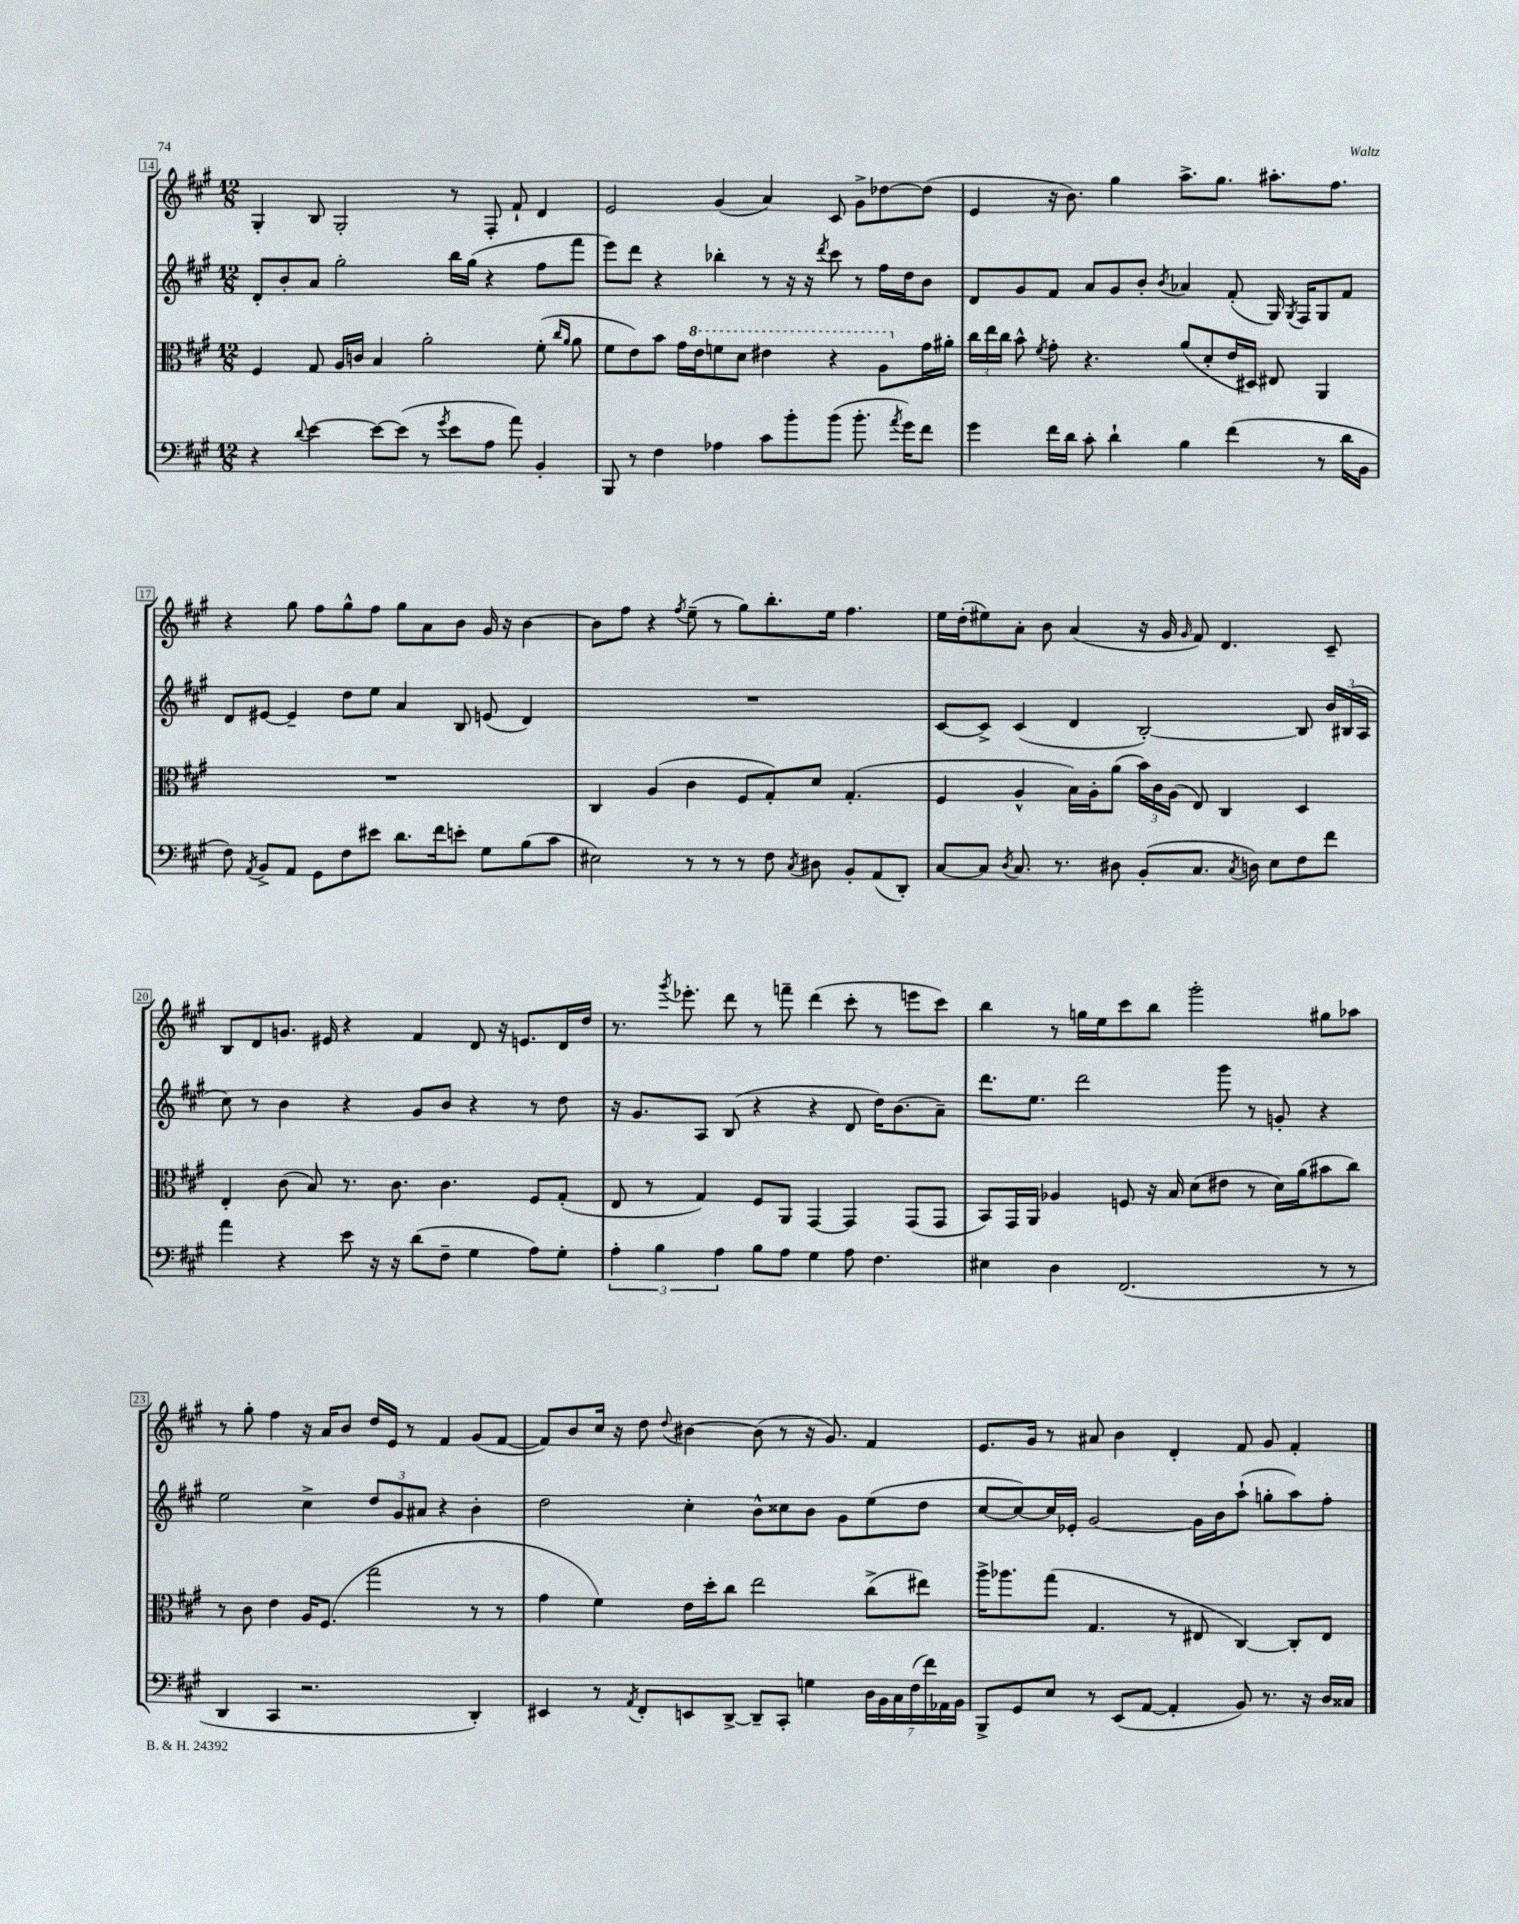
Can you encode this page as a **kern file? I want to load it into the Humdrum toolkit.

**kern	**kern	**kern	**kern
*part4	*part3	*part2	*part1
*staff4	*staff3	*staff2	*staff1
*clefF4	*clefC3	*clefG2	*clefG2
*k[f#c#g#]	*k[f#c#g#]	*k[f#c#g#]	*k[f#c#g#]
*M12/8	*M12/8	*M12/8	*M12/8
=14	=14	=14	=14
4r	4F#/	8d'/L	4G#'/
.	.	8b'/	.
8qqd/	.	.	.
[4e\	8G#/	8a/J	8B/
.	16A/LL	2gg#'\	2G#'/
.	16cn/JJ	.	.
8e\L_	4B/	.	.
(8e\J]	.	.	.
8r	2a'\	.	.
8qg#/	.	.	.
8e\L	.	16bb\LL	8r
.	.	(16gg#\JJ	.
8A\J	.	4r	8F#'/
8a\)	.	.	8f#`/
4BB'/	(8f#'\	8ff#\L	4d/
.	16qqcc#/LL	.	.
.	16qqa/JJ	.	.
.	8a\	8fff#\J	.
=15	=15	=15	=15
8BBB/	8f#\L	8eee\L)	2e/
8r	8e\)	8ddd\J	.
4F#\	8b\J	4r	.
.	16g#\LL	.	.
*	*8va	*	*
.	16ee\J	.	.
4A-X\	8ffn\	4bb-X'\	(4g#/
.	8dd\J	.	.
8c#\L	4ee#X\	8r	4a/)
8b'\	.	16r	.
.	.	16r	.
.	.	8qddd/	.
(8b\J	4r	8ccc#\	8c#/
8.b'\	.	8r	8g#^\L
.	8a\L	16ff#\LL	[8dd-X\
8qa/	.	.	.
16g#\KL)	.	16dd\J	.
*	*X8va	*	*
8f#\J	16g#\L	8b\J	(8dd-\J]
.	16a#X'\JJ	.	.
=16	=16	=16	=16
4g#\	24cc#\LL	8d/L	4e/
.	24ee\	.	.
.	24cc#\JJ	.	.
.	8b^^\	8g#/	.
.	8qf#/	.	.
16f#\LL	8g#'\	8f#/J	16r
16d\JJ	.	.	8.b\)
8c#'\	4.r	8a/L	.
4d`\	.	8g#/	4gg#\
.	.	8b'/J	.
.	.	8qb/	.
4B\	(8a/L	4a-X/	8.aa^\L
.	8d'/	.	.
.	.	.	8.gg#\J
(4f#\	16e/L	(8f#'/	.
.	16D#X/JJ)	.	.
.	8E#X/	16G#/)	8.aa#X'\L
.	.	8qG#/	.
.	.	16F#/KL	.
8r	4AA/	8G#/	.
.	.	.	8.ff#\J
16d\LL	.	8f#/J	.
16BB\JJ	.	.	.
!!LO:LB:g=z
=17	=17	=17	=17
8F#\)	1.r	8d/L	4r
8qAA/	.	.	.
8BB^/L	.	[8e#X/J	.
8AA/J	.	4e#~/]	8gg#\
8GG#\L	.	.	8ff#\L
8F#\	.	8dd\L	8gg#^^\
8e#X\J	.	8ee\J	8ff#\J
8.d\L	.	4a/	8gg#\L
.	.	.	8a\
16f#\k	.	.	.
8en'\J	.	8B/	8b\J
8G#\L	.	(8en/	16g#/
.	.	.	16r
(8B\	.	4d/)	[4b\
8c#\J	.	.	.
=18	=18	=18	=18
2E#X\)	4C#/	1.r	8b\L]
.	.	.	8ff#\J
.	(4A/	.	4r
.	.	.	8qff#/
8r	4c#\	.	(8ee~\
8r	.	.	8r
8r	8F#/L	.	8gg#\L)
8F#\	8G#'/)	.	8.bb'\
8qC#/	.	.	.
8D#X\	8d/J	.	.
.	.	.	16ee\Jk
8BB'/L	(4.G#'/	.	4.ff#\
(8AA/	.	.	.
8DD'/J)	.	.	.
=19	=19	=19	=19
[8C#/L	4F#/	[8c#/L	16ee\LL
.	.	.	(16dd'\J
8C#/J]	.	8c#^/J]	8ee#X\)
8qD/	.	.	.
8.C#/	4A^^/	(4c#/	8a'\J
.	.	.	8b\
8.r	.	.	.
.	16B\LL)	4d/	(4a/
.	16A'\J	.	.
8D#X\	(8a\J	.	.
(8BB'/L	24b\LL)	[2B'/)	16r
.	24c#\	.	.
.	.	.	16g#/
.	(24A\JJ	.	.
.	.	.	16qqg#/
8.C#/J	8E/)	.	8f#/)
.	4C#/	.	4.d/
8qC#/	.	.	.
16Dn\)	.	.	.
8E\L	.	.	.
8F#\	4D/	8B/]	.
8f#\J	.	24b/LL	8c#~/
.	.	(24B#X/	.
.	.	24A/JJ	.
!!LO:LB:g=z
=20	=20	=20	=20
4a\	4E'/	8cc#\)	8B/L
.	.	8r	8d/
4r	(8c#\	4b\	8.gn/J
.	8B/)	.	.
.	.	.	16e#X/
8e\	8.r	4r	4r
16r	.	.	.
16r	8.c#\	.	.
(8d\L	.	8g#/L	4f#/
8F#~\J	4.c#\	8b/J	.
4G#\	.	4r	8d/
.	.	.	16r
.	.	.	8.en/L
8A\L)	8F#/L	8r	.
8G#'\J	(8G#'/J	8dd\	16d/L
.	.	.	16dd/JJ
=21	=21	=21	=21
6A'\	8E/	16r	8.r
.	.	8.g#/L	.
.	8r	.	.
6B\	.	.	.
.	.	.	8qggg#/
.	.	.	8.eee-X'\
.	4G#/)	8A/J	.
6A\	.	.	.
.	.	(8B/	8ddd\
8B\L	8F#/L	4r	8r
8A\J	8AA/J	.	8fffn~\
4G#\	[4GG#/	4r	(4ddd\
8A\	4GG#/]	8d/	8ccc#'\
4.F#\	.	16dd\KL)	8r
.	.	(8.b\	.
.	(8GG#/L	.	8eeen\L
.	8GG#/J	8a~\J)	8ccc#\J)
=22	=22	=22	=22
4E#X\	8BB/L)	8.ddd\L	4bb\
.	16GG#/L	.	.
.	16AA/JJ	8.ee\J	.
4D\	4A-X/	.	8r
.	.	2ddd\	16ggn\LL
.	.	.	16ee\J
(2.FF#/	8Fn/	.	8ccc#\
.	16r	.	8bb\J
.	16B/	.	.
.	(8d\L	.	2ggg#'\
.	8e#X\J	8ggg#\	.
.	8r	8r	.
.	16d\LL)	8gn'/	.
.	(16a\J	.	.
8r	8b#X\	4r	8gg#X\L
8r	8cc#\J)	.	8aa-X\J
!!LO:LB:g=z
=23	=23	=23	=23
4DD/	8r	2ee\	8r
.	8c#\	.	8gg#'\
4CC#/	4e\	.	4ff#\
2.r	16A/KL	4cc#^\	16r
.	(8.F#/J	.	16a/KL
.	.	.	8b/J
.	2gg#\	12dd/L	16dd/LL
.	.	.	16e/JJ
.	.	12g#/	.
.	.	.	8r
.	.	12a#X/J	.
.	.	4r	4f#/
4DD'/)	8r	4b'\	(8g#/L
.	8r	.	[8f#/J
=24	=24	=24	=24
4EE#X/	4g#\	2dd\	8f#/L])
.	.	.	8b/
8r	4f#\)	.	16cc#/Jk
.	.	.	16r
8qAA/	.	.	.
8FF#'/L	.	.	8dd\
.	.	.	8qqdd/
8EEn/	16e\LL	4cc#'\	[4b#X\
.	16dd'\J	.	.
[8DD^/J	8cc#\J	.	.
8DD~/L]	2ee\	8b^^\L	(8b#\]
8CC#'/J	.	8cc##X\	8r
4Gn\	.	8b\J	16r
.	.	.	8.g#/)
.	.	8g#\L	.
28D\LL	(8cc#^\L	(8ee\	4f#/
28BB\	.	.	.
28C#\	.	.	.
(28F#\	.	.	.
.	8ee#X\J)	8dd\J	.
28f#\)	.	.	.
28AA-X\	.	.	.
28BB\JJ	.	.	.
=25	=25	=25	=25
8BBB^/L	16aa^\KL	[8cc#/L	8.e/L
.	8.aa-X\	.	.
8GG#/	.	8cc#/_)	.
.	.	.	16g#/Jk
8E/J	(8gg#\J	16cc#/L]	8r
.	.	16e-X'/JJ	.
8r	4.G#/	[2g#/	8a#X/
(8EE/L	.	.	4b\
[8AA/J	.	.	.
4AA'/]	8r	.	4d'/
.	8E#X/	16g#\LL]	.
.	.	16b\J	.
8BB/)	[4C#/)	(8aa`\J	8f#/
8.r	.	8ggn'\L	8g#/
.	8C#'/L]	8aa\)	4f#'/
16r	.	.	.
16D/LL	8E#/J	8ff#'\J	.
16C##X/JJ	.	.	.
==	==	==	==
*-	*-	*-	*-
